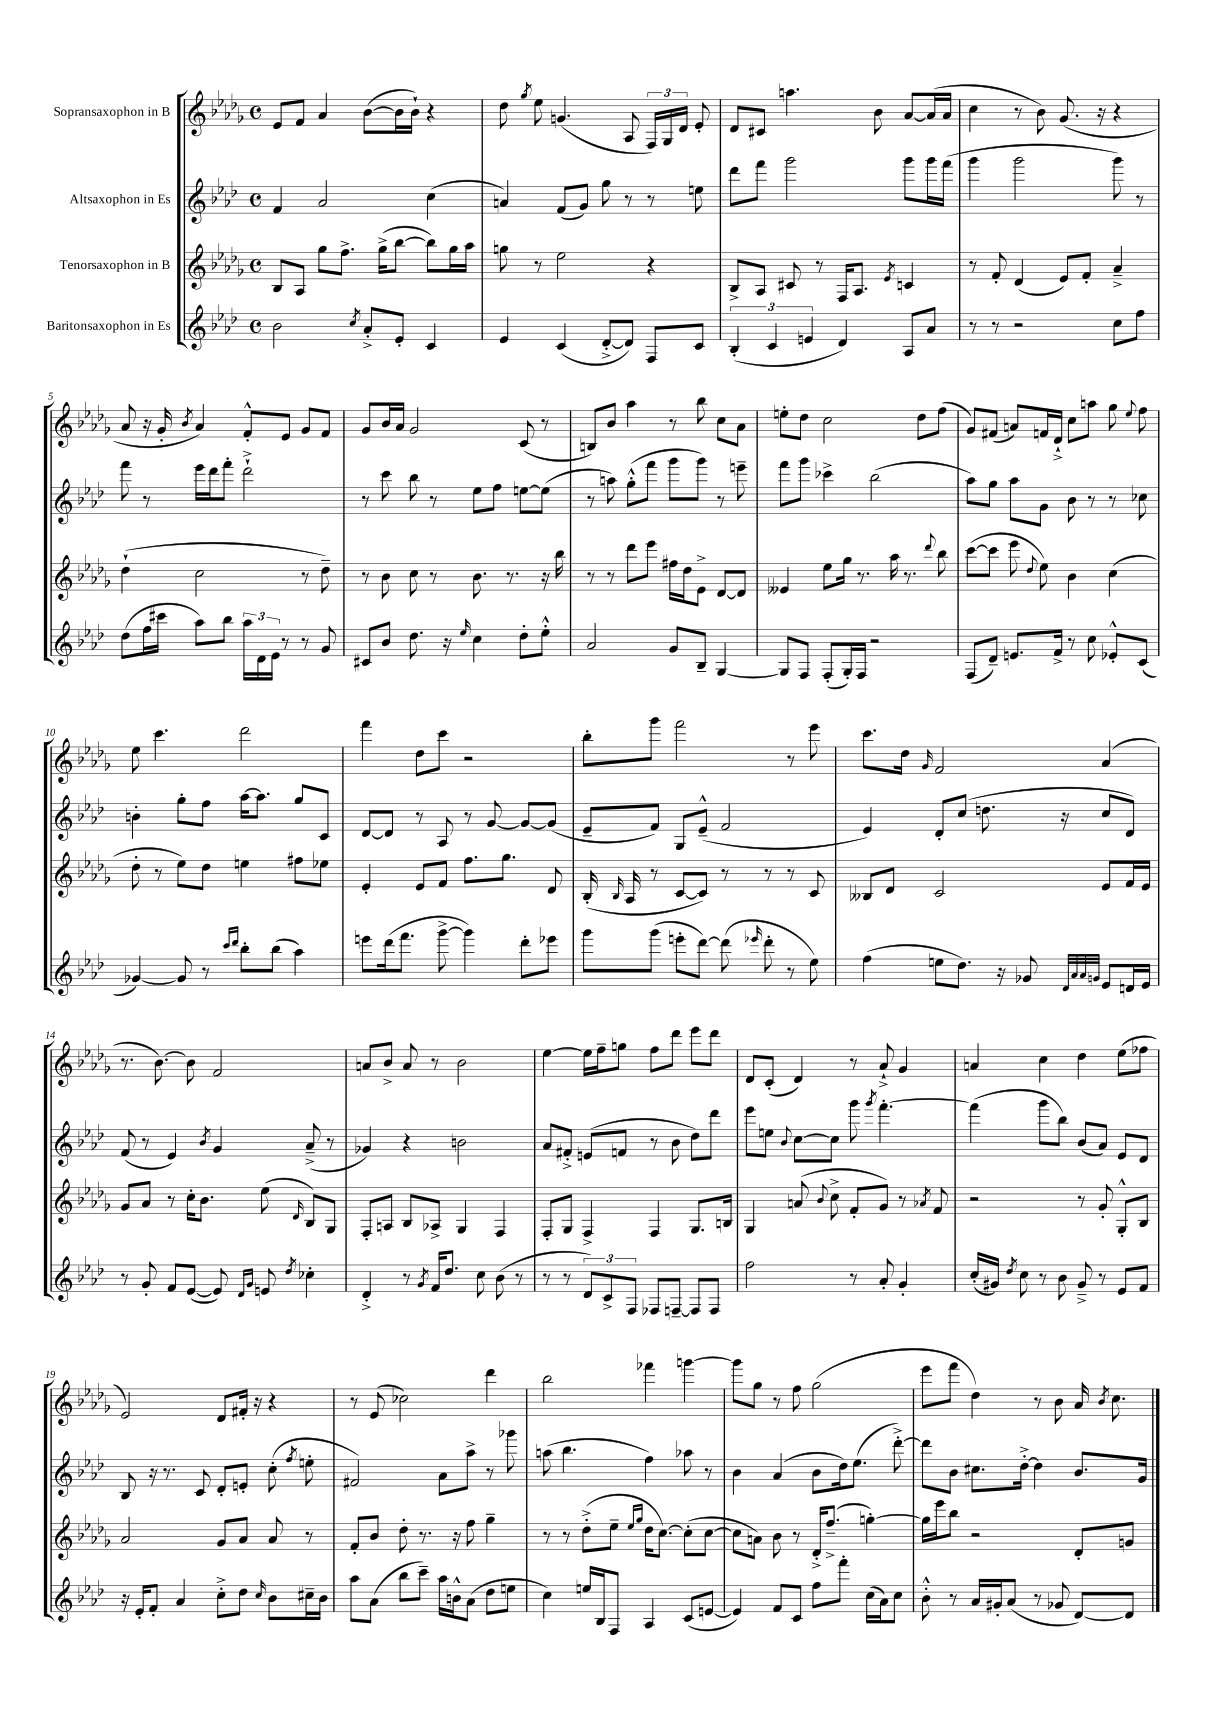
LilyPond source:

<<
\new StaffGroup <<
\new Staff = "s0" \with { instrumentName = "Sopransaxophon in B" } {
    \clef treble \key des \major \defaultTimeSignature \time 4/4
    \autoBeamOff ees'8[ f'8] aes'4 bes'8[~( bes'16 bes'16]-!) r4 |
    des''8 \acciaccatura { ges''8 } ees''8 g'4.( aes8 \tuplet 3/2 { f16[) ges16 des'16] } ees'8-. |
    des'8[ cis'8] a''4. bes'8 aes'8[~ aes'16( aes'16] |
    c''4 r8 bes'8) ges'8.( r16 r4 |
    aes'8 r16 ges'16-. \acciaccatura { bes'8 } aes'4) f'8[-.-^ ees'8] ges'8[ f'8] |
    ges'8[ bes'16 aes'16] ges'2 c'8( r8 |
    b8[) bes'8] aes''4 r8 bes''8 c''8[ aes'8] |
    e''8[-. des''8] c''2 des''8[ f''8]( |
    ges'8[) fis'8]( a'8[) f'16 des'16]-!-> c''8[ a''8] ges''8 \appoggiatura { ees''8 } f''8 |
    ees''8 c'''4. des'''2 |
    f'''4 des''8[ c'''8] r2 |
    bes''8[-. ges'''8] f'''2 r8 ees'''8 |
    c'''8.[ des''16] \grace { ges'16 } f'2 aes'4( |
    r8. bes'8.~) bes'8 f'2 |
    a'8[ bes'8]-> a'8 r8 bes'2 |
    ees''4~ ees''16[ f''16-- g''8] f''8[ des'''8] ees'''8[ des'''8] |
    des'8[ c'8]-.( des'4) r8 aes'8-!-> ges'4 |
    a'4 c''4 des''4 ees''8[( fes''8] |
    ees'2) des'8[ fis'16]-. r16 r4 |
    r8 ees'8( ces''2) des'''4 |
    bes''2 fes'''4 g'''4~ |
    g'''8[ ges''8] r8 f''8 ges''2( |
    ees'''8[ f'''8] des''4) r8 bes'8 aes'16 \acciaccatura { bes'8 } c''8. \bar "|." |
}
\new Staff = "s1" \with { instrumentName = "Altsaxophon in Es" } {
    \clef treble \key aes \major \defaultTimeSignature \time 4/4
    \autoBeamOff f'4 aes'2 c''4( |
    a'4) f'8[( g'8]) g''8 r8 r8 e''8 |
    des'''8[ f'''8] g'''2 g'''8[ g'''16 f'''16]( |
    g'''4 g'''2 g'''8) r8 |
    f'''8 r8 ees'''16[ des'''16 f'''8]-. des'''2-!-> |
    r8 c'''8 bes''8 r8 ees''8[ f''8] e''8[~ e''8]( |
    r8 a''8) g''8[-.-^( f'''8] g'''8[ g'''8]) r8 e'''8-- |
    f'''8[ g'''8] ces'''4-> bes''2( |
    aes''8[) g''8] aes''8[ g'8] bes'8 r8 r8 ces''8 |
    b'4-. g''8[-. f''8] aes''16[~ aes''8.] g''8[ c'8] |
    des'8[~ des'8] r8 aes8 r8 g'8~ g'8[~ g'8]( |
    ees'8[-- f'8]) g8[ ees'8]---^( f'2 |
    ees'4) des'8[-. c''8]( d''8. r16 c''8[ des'8]) |
    f'8( r8 ees'4) \acciaccatura { bes'8 } g'4 aes'8--->( r8 |
    ges'4) r4 b'2 |
    aes'8[ fis'8]-.-> e'8[( f'8] r8 bes'8 des''8[) des'''8] |
    ees'''8[ e''8] \appoggiatura { bes'8 } c''8[~ c''8] g'''8 \acciaccatura { g'''8 } f'''4.~-. |
    f'''4( g'''8[ bes''8]) bes'8[( aes'8]) ees'8[ des'8] |
    bes8 r16 r8. c'8 des'8[-. e'8]-. c''8-.( \acciaccatura { f''8 } e''8-. |
    fis'2) aes'8[ aes''8]-> r8 ges'''8 |
    a''8( bes''4. f''4) aes''8 r8 |
    bes'4 aes'4( bes'8[ des''16) ees''8.]( des'''8~-.->) |
    des'''8[ bes'8] cis''8.[ des''16]~-.-> des''4 bes'8.[ g'16] \bar "|." |
}
\new Staff = "s2" \with { instrumentName = "Tenorsaxophon in B" } {
    \clef treble \key des \major \defaultTimeSignature \time 4/4
    \autoBeamOff bes8[ aes8] ges''8[ f''8.]-> ges''16[->( bes''8]~ bes''8[) ges''16 aes''16] |
    g''8 r8 ees''2 r4 |
    bes8[-> aes8] cis'8 r8 f16[ aes8.] \acciaccatura { ees'8 } c'4 |
    r8 f'8-. des'4( ees'8[) f'8]-. aes'4---> |
    des''4-!( c''2 r8 des''8--) |
    r8 bes'8 c''8 r8 bes'8. r8. r16 bes''16 |
    r8 r8 des'''8[ ees'''8] fis''16[ des''16 ees'8]-> des'8[~ des'8] |
    eeses'4 ees''8[ ges''16] r8. aes''16 r8. \appoggiatura { des'''8 } bes''8 |
    c'''8[~( c'''8] ees'''8 \appoggiatura { des''8 } ees''8) bes'4 c''4( |
    des''8-. r8 ees''8[) des''8] e''4 fis''8[ ees''8] |
    ees'4-. ees'8[ f'8] f''8.[ ges''8.] des'8 |
    bes16-.( \grace { bes16 } aes16 r8 c'8[~ c'8]) r8 r8 r8 c'8 |
    beses8[ des'8] c'2 ees'8[ f'16 ees'16] |
    ges'8[ aes'8] r8 c''16[-. bes'8.] ees''8( \grace { des'16 } bes8[) ges8] |
    f8[-. a8] bes8[ aes8]-> ges4 f4 |
    f8[-. ges8] f4-> f4 ges8.[ b16] |
    ges4 a'8( \appoggiatura { bes'8 } c''8-> f'8[-. ges'8]) r8 \acciaccatura { aes'8 } f'8 |
    r2 r8 ges'8-. ges8[-.-^ bes8] |
    aes'2 ges'8[ aes'8] aes'8 r8 |
    f'8[-. bes'8] des''8-. r8. r16 f''8 ges''4-- |
    r8 r8 des''8[-.->( ees''8]-- \grace { ees''16[ ges''16] } des''16[ c''8.]~) c''8[-.( c''8]~ |
    c''8[ a'8]) bes'8 r8 des'16[-.-> f''8.]--->( g''4~-.) |
    g''16[ ees'''16 bes''8] r2 des'8[-. g'8] \bar "|." |
}
\new Staff = "s3" \with { instrumentName = "Baritonsaxophon in Es" } {
    \clef treble \key aes \major \defaultTimeSignature \time 4/4
    \autoBeamOff bes'2 \acciaccatura { c''8 } aes'8[-.-> ees'8]-. c'4 |
    ees'4 c'4( des'8[~-.-> des'8]) f8[ c'8] |
    \tuplet 3/2 { bes4-.( c'4 e'4 } des'4) aes8[ aes'8] |
    r8 r8 r2 c''8[ f''8] |
    des''8[( f''16 cis'''16] aes''8[) bes''8] \tuplet 3/2 { aes''16[ des'16 ees'16] } r8 r8 g'8 |
    cis'8[ bes'8] des''8. r16 \grace { ees''16 } c''4 des''8[-. ees''8]-.-^ |
    aes'2 g'8[ bes8]-- g4~ |
    g8[ f8] f8[-.( g16-.) f16] r2 |
    f8[( des'8]--) e'8.[ f'16]-> r8 c''8 ees'8[-.-^ c'8]( |
    ges'4~) ges'8 r8 \grace { c'''16[ des'''16] } bes''8[-. bes''8]( aes''4) |
    e'''8[ des'''16( f'''8.] g'''8~-> g'''4) des'''8[-. ees'''8] |
    g'''8[ g'''8]( e'''8[-. des'''8]~) des'''8( \grace { ees'''16 } des'''8-. r8 ees''8) |
    f''4( e''8[ des''8.]) r16 ges'8 \grace { des'32[ aes'32 aes'32 g'32] } ees'8[ d'16 ees'16] |
    r8 g'8-. f'8[ ees'8]~( ees'8) \grace { des'16[ g'16] } e'8 \acciaccatura { des''8 } ces''4-. |
    des'4-.-> r8 \acciaccatura { g'8 } f'16[ des''8.] c''8 bes'8( r8 |
    r8 r8 \tuplet 3/2 { des'8[) c'8-> f8] } fes8[ f8]~-- f8[ f8] |
    f''2 r8 aes'8-. g'4-. |
    c''16[-.( gis'16]) \acciaccatura { des''8 } c''8 r8 bes'8 gis'8---> r8 ees'8[ f'8] |
    r16 ees'16[-. f'8]-. aes'4 c''8[-.-> des''8] \grace { c''16 } bes'8[ cis''16-- bes'16] |
    aes''8[ aes'8]( bes''8[ c'''8]--) aes''16[ b'16-^ aes'8]( des''8[ e''8] |
    c''4) e''16[ bes16 f8] aes4 c'8[( e'8]~ |
    e'4) f'8[ c'8] f''8[ f'''8]-. c''16[( aes'16) c''8] |
    bes'8-.-^ r8 aes'16[ gis'16-. aes'8]( r8 ges'8 des'8[~) des'8] \bar "|." |
}
>>
>>
